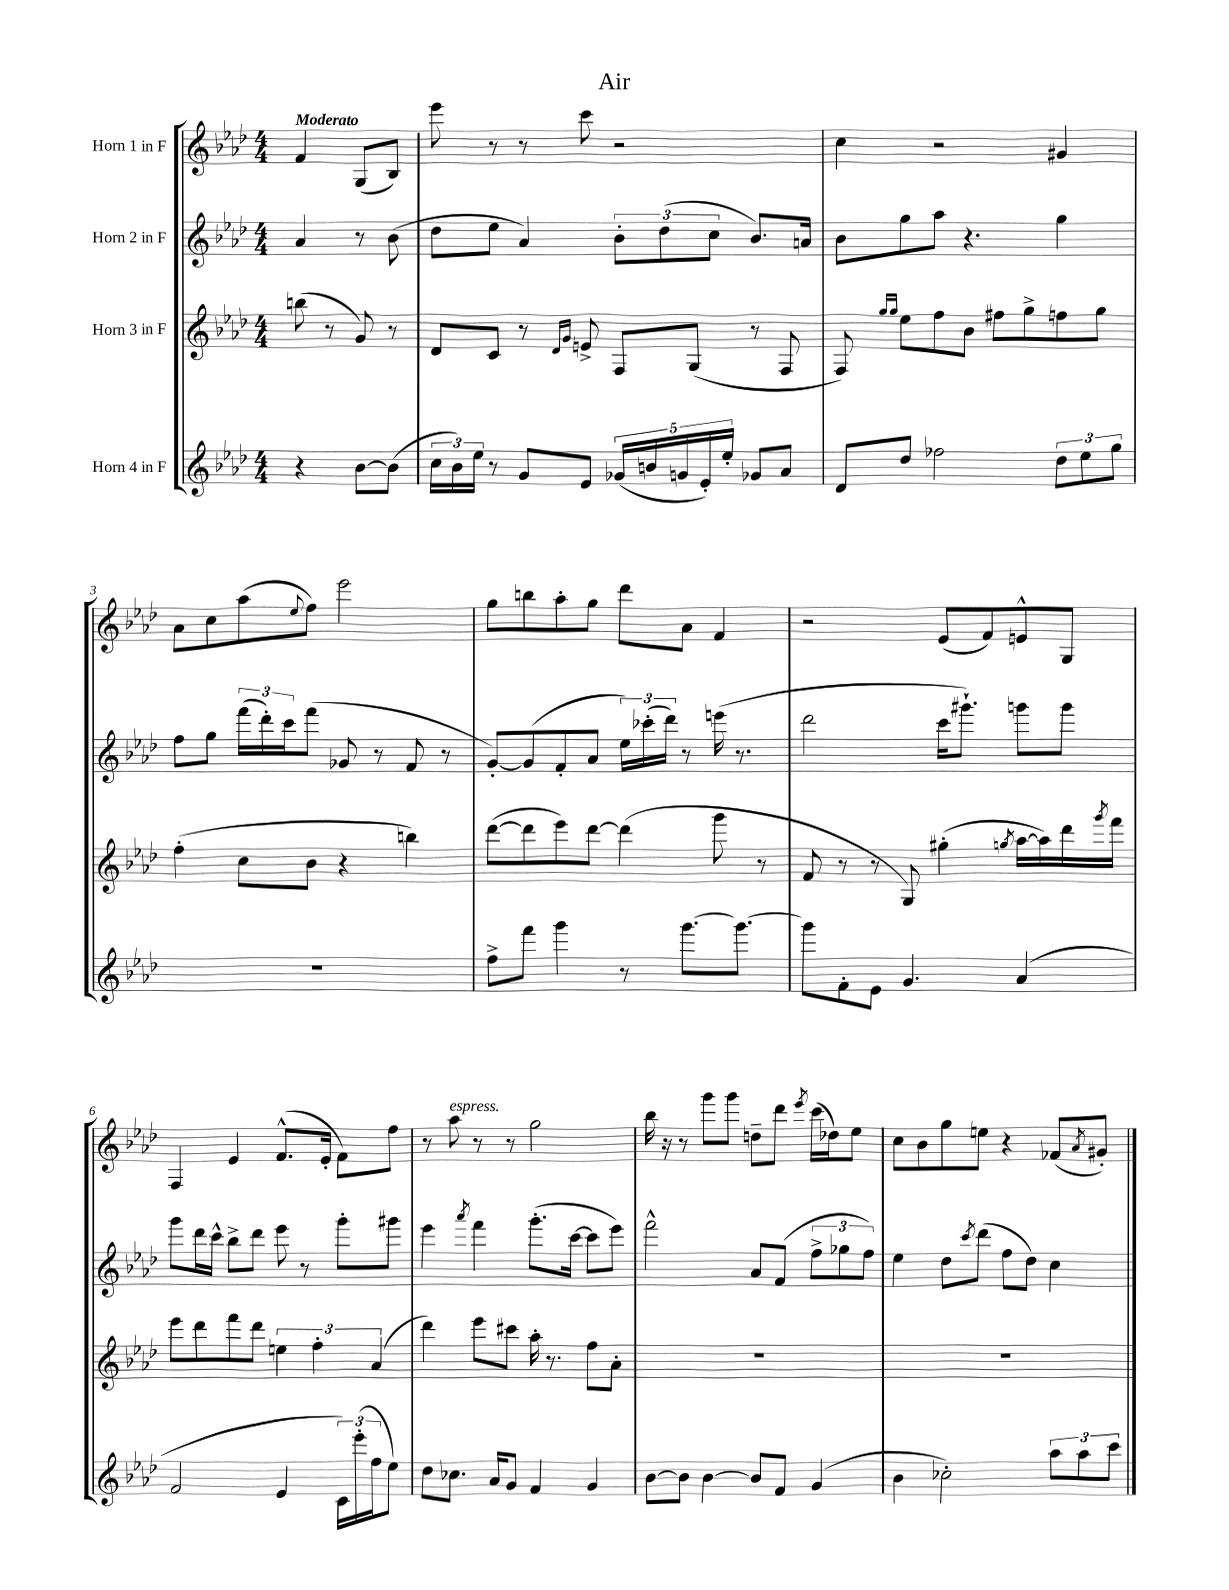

**kern	**kern	**kern	**kern
*part4	*part3	*part2	*part1
*staff4	*staff3	*staff2	*staff1
*I"Horn 4 in F	*I"Horn 3 in F	*I"Horn 2 in F	*I"Horn 1 in F
*clefG2	*clefG2	*clefG2	*clefG2
*k[b-e-a-d-]	*k[b-e-a-d-]	*k[b-e-a-d-]	*k[b-e-a-d-]
*M4/4	*M4/4	*M4/4	*M4/4
=	=	=	=
!	!	!	!LO:TX:a:B:t=Moderato
4r	(8bbn\	4a-/	4f/
.	8r	.	.
[8b-\L	8g/)	8r	(8G/L
(8b-\J]	8r	(8b-\	8B-/J)
=1	=1	=1	=1
24cc\LL	8d-/L	8dd-\L	8eee-\
24b-\)	.	.	.
24ee-\JJ	.	.	.
8r	8c/J	8ee-\J	8r
8g/L	8r	4a-/)	8r
.	16qqd-/LL	.	.
.	16qqg/JJ	.	.
8e-/J	8en^/	.	8ccc\
(20g-X/LL	8F/L	12b-'\L	2r
20bn/	.	.	.
.	.	(12dd-\	.
20gn/	.	.	.
.	(8G/J	.	.
20e-'/)	.	.	.
.	.	12cc\J	.
20ee-'/JJ	.	.	.
8g-X/L	8r	8.b-/L)	.
8a-/J	8F/	.	.
.	.	16an/Jk	.
=2	=2	=2	=2
8d-/L	8F/)	8b-\L	4cc\
.	16qqgg/LL	.	.
.	16qqgg/JJ	.	.
8dd-/J	8ee-\L	8gg\	.
2ff-X\	8ff\	8aa-\J	2r
.	8b-\J	4.r	.
.	8ff#X\L	.	.
.	8gg^\	.	.
12dd-\L	8ffn\	4gg\	4g#X/
12ee-\	.	.	.
.	8gg\J	.	.
12gg\J	.	.	.
!!LO:LB:g=z
=3	=3	=3	=3
1r	(4ff'\	8ff\L	8a-\L
.	.	8gg\J	8cc\
.	8cc\L	(24fff\LL	(8aa-\
.	.	24ddd-'\)	.
.	.	24ccc\J	.
.	.	.	8qqee-/
.	8b-\J	(8fff\J	8ff\J)
.	4r	8g-X/	2eee-\
.	.	8r	.
.	4bbn\)	8f/	.
.	.	8r	.
=4	=4	=4	=4
8ff^\L	([8ddd-\L	[8g'/L)	8gg\L
8fff\J	8ddd-\]	(8g/]	8bbn\
4ggg\	8eee-\)	8f'/	8aa-'\
.	[8ddd-\J	8a-/J	8gg\J
8r	(4ddd-\]	24ee-\LL)	8ddd-\L
.	.	(24ccc-X'\	.
.	.	24ddd-\JJ)	.
[8.ggg\L	.	8r	8a-\J
.	8ggg\	(16eeen\	4f/
8.ggg\J_	.	8.r	.
.	8r	.	.
=5	=5	=5	=5
8ggg\L]	8f/	2ddd-\	2r
8f'\	8r	.	.
8e-\J	8r	.	.
4.g/	8G/)	.	.
.	(4gg#X'\	16ccc\KL	(8e-/L
.	.	8.ggg#X`\J)	.
.	.	.	8f/)
.	8qggn/	.	.
(4a-/	[16aa-\LL	8gggn\L	8en^^/
.	16aa-\])	.	.
.	16ddd-\	8ggg\J	8G/J
.	8qggg/	.	.
.	16fff\JJ	.	.
!!LO:LB:g=z
=6	=6	=6	=6
2f/	8eee-\L	8ggg\L	4F/
.	8ddd-\	16ddd-\L	.
.	.	16ccc^^\JJ	.
.	8fff\	8bb-^\L	4e-/
.	8ddd-\J	8ddd-\J	.
4e-/	6een\	8eee-\	(8.f^^/L
.	.	8r	.
.	6ff'\	.	.
.	.	.	16e-'/Jk
24c\LL)	.	8ggg'\L	8f\L)
(24eee-'\	.	.	.
24ff\J	(6a-/	.	.
8ee-\J)	.	8ggg#X\J	8ff\J
=7	=7	=7	=7
8dd-\L	4ddd-\)	4eee-\	8r
!	!	!	!LO:TX:a:i:t=espress.
8.cc-X\J	.	.	8aa-\
.	.	8qaaa-/	.
.	8eee-\L	4fff\	8r
16a-/KL	.	.	.
8g/J	8ccc#X\J	.	8r
4f/	16aa-'\	(8.ggg'\L	2gg\
.	8.r	.	.
.	.	[16ccc\Jk	.
4g/	8ff\L	8ccc\L]	.
.	8a-'\J	8eee-\J)	.
=8	=8	=8	=8
[8b-\L	1r	2fff^^\	16bb-\
.	.	.	16r
8b-\J]	.	.	8r
[4b-\	.	.	8ggg\L
.	.	.	8ggg\J
8b-/L]	.	8a-/L	8ddn~\L
8f/J	.	(8f/J	8ddd-\J
.	.	.	8qeee-/
(4g/	.	12ff^\L	(16ccc\LL
.	.	.	16dd-X\J)
.	.	12gg-X\	.
.	.	.	8ee-\J
.	.	12ff\J)	.
=9	=9	=9	=9
4b-\	1r	4ee-\	8cc\L
.	.	.	8b-\
2cc-X'\)	.	8dd-\L	8gg\
.	.	8qccc/	.
.	.	(8ddd-\J	8een\J
.	.	8ff\L	4r
.	.	8dd-\J)	.
12aa-\L	.	4cc\	(8f-X/L
12aa-\	.	.	.
.	.	.	8qa-/
.	.	.	8g#X'/J)
12ccc\J	.	.	.
==	==	==	==
*-	*-	*-	*-
